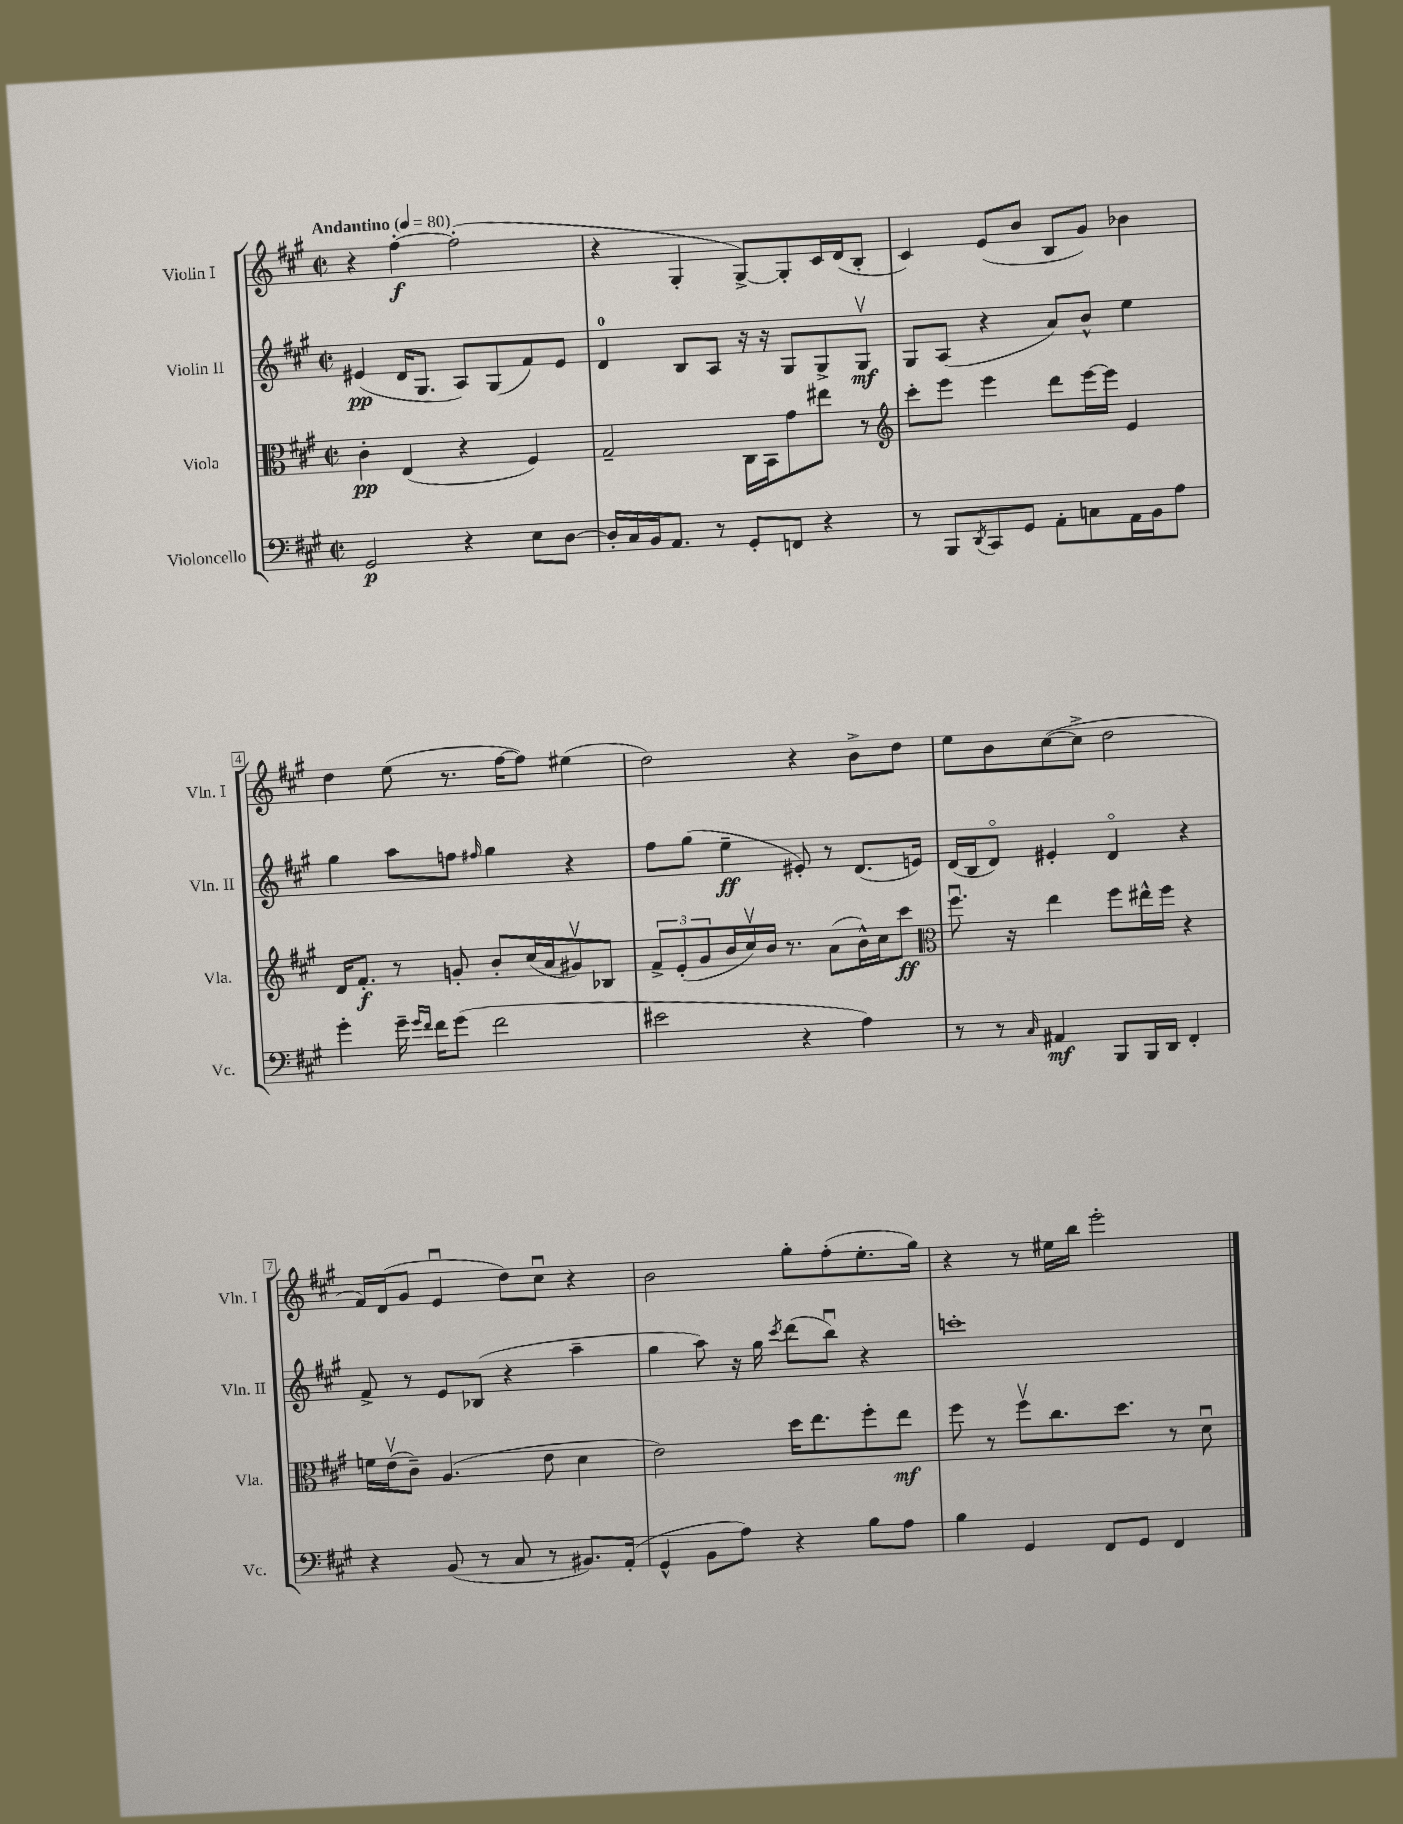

**kern	**dynam	**kern	**dynam	**kern	**dynam	**kern	**dynam
*part4	*part4	*part3	*part3	*part2	*part2	*part1	*part1
*staff4	*staff4	*staff3	*staff3	*staff2	*staff2	*staff1	*staff1
*I"Violoncello	*	*I"Viola	*	*I"Violin II	*	*I"Violin I	*
*I'Vc.	*	*I'Vla.	*	*I'Vln. II	*	*I'Vln. I	*
*clefF4	*	*clefC3	*	*clefG2	*	*clefG2	*
*k[f#c#g#]	*	*k[f#c#g#]	*	*k[f#c#g#]	*	*k[f#c#g#]	*
*M2/2	*	*M2/2	*	*M2/2	*	*M2/2	*
*met(c|)	*	*met(c|)	*	*met(c|)	*	*met(c|)	*
*MM80	*	*MM80	*	*MM80	*	*MM80	*
=1	=1	=1	=1	=1	=1	=1	=1
!	!	!	!	!	!	!LO:TX:a:B:t=Andantino	!
2GG#/	p	4c#'\	pp	(4e#X/	pp	4r	.
.	.	(4E/	.	16d/KL	.	[4ff#'\	f
.	.	.	.	8.G#/J	.	.	.
4r	.	4r	.	8A/L)	.	(2ff#'\]	.
.	.	.	.	(8G#/	.	.	.
8E\L	.	4F#/)	.	8f#/)	.	.	.
[8D\J	.	.	.	8e#/J	.	.	.
=2	=2	=2	=2	=2	=2	=2	=2
16D'/LL]	.	2G#~/	.	4d/	.	4r	.
16C#/	.	.	.	.	.	.	.
16BB/J	.	.	.	.	.	.	.
8.AA/J	.	.	.	.	.	.	.
.	.	.	.	8B/L	.	4G#'/	.
8r	.	.	.	8A/J	.	.	.
8GG#'/L	.	16C#\LL	.	16r	.	[8G#^/L)	.
.	.	16BB\J	.	16r	.	.	.
8FFn/J	.	8g#\	.	8G#/L	.	8G#'/]	.
4r	.	8ee#X\J	.	8G#^/	.	16c#/L	.
.	.	.	.	.	.	(16d/J	.
.	.	8r	.	8G#v/J	mf	8B'/J	.
=3	=3	=3	=3	=3	=3	=3	=3
*	*	*clefG2	*	*	*	*	*
8r	.	8ccc#'\L	.	8G#/L	.	4c#/)	.
8BBB/L	.	8eee\J	.	(8A/J	.	.	.
8qDD/	.	.	.	.	.	.	.
8CC#/	.	4eee\	.	4r	.	(8e/L	.
8GG#/J	.	.	.	.	.	8b/J	.
8AA'\L	.	8ddd\L	.	8a/L)	.	8B/L	.
8Cn\	.	[16eee\L	.	8b^^/J	.	8g#/J)	.
.	.	16eee\JJ]	.	.	.	.	.
16AA\L	.	4e/	.	4ee\	.	4b-X\	.
16BB\J	.	.	.	.	.	.	.
8A\J	.	.	.	.	.	.	.
!!LO:LB:g=z
=4	=4	=4	=4	=4	=4	=4	=4
4g#'\	.	16d/KL	.	4gg#\	.	4dd\	.
.	.	8.f#'/J	f	.	.	.	.
16g#~\	.	8r	.	8aa\L	.	(8ee\	.
16qqg#/LL	.	.	.	.	.	.	.
16qqf#/JJ	.	.	.	.	.	.	.
16f#\KL	.	.	.	.	.	.	.
(8g#\J	.	8gn'/	.	8ffn\J	.	8.r	.
.	.	.	.	16qqff#X/	.	.	.
2f#\	.	8b'/L	.	4gg#\	.	.	.
.	.	.	.	.	.	[16ff#\KL	.
.	.	(16cc#/L	.	.	.	8ff#\J])	.
.	.	16a/J	.	.	.	.	.
.	.	8g#Xv/)	.	4r	.	(4ee#X\	.
.	.	8B-X/J	.	.	.	.	.
=5	=5	=5	=5	=5	=5	=5	=5
2e#X\	.	12f#^/L	.	8ff#\L	.	2dd\)	.
.	.	(12e'/	.	.	.	.	.
.	.	.	.	(8gg#\J	.	.	.
.	.	12g#/	.	.	.	.	.
.	.	16b/L	.	4ee~\	ff	.	.
.	.	16cc#v/)	.	.	.	.	.
.	.	16b/JJ	.	.	.	.	.
.	.	8.r	.	.	.	.	.
4r	.	.	.	8e#X'/)	.	4r	.
.	.	(8a\L	.	8r	.	.	.
4A\)	.	16b^^\L)	.	(8.d/L	.	8b^\L	.
.	.	16cc#\J	.	.	.	.	.
.	.	8ccc#\J	ff	.	.	8dd\J	.
.	.	.	.	16en/Jk)	.	.	.
=6	=6	=6	=6	=6	=6	=6	=6
*	*	*clefC3	*	*	*	*	*
8r	.	8.ff#u\	.	(16d/LL	.	8ee\L	.
.	.	.	.	16B/J	.	.	.
8r	.	.	.	8d/J)	.	8b\	.
.	.	16r	.	.	.	.	.
16qqC#/	.	.	.	.	.	.	.
4AA#X/	mf	4ee\	.	4e#X'/	.	([8cc#\	.
.	.	.	.	.	.	8cc#^\J]	.
8BBB/L	.	8ff#\L	.	4d/	.	2dd\	.
16BBB/L	.	16ee#X^^\L	.	.	.	.	.
16DD/JJ	.	16ff#\JJ	.	.	.	.	.
4FF#'/	.	4r	.	4r	.	.	.
!!LO:LB:g=z
=7	=7	=7	=7	=7	=7	=7	=7
4r	.	16fn\LL	.	8f#^/	.	16f#/LL)	.
.	.	(16ev\J	.	.	.	(16d/J	.
.	.	8c#~\J)	.	8r	.	8g#/J	.
(8BB/	.	(4.A/	.	8e/L	.	4eu/	.
8r	.	.	.	(8B-X/J	.	.	.
8C#/	.	.	.	4r	.	8dd\L)	.
8r	.	8e\	.	.	.	8cc#u\J	.
8.BB#X/L)	.	4d\	.	4aa~\	.	4r	.
(16AA'/Jk	.	.	.	.	.	.	.
=8	=8	=8	=8	=8	=8	=8	=8
4GG#^^/	.	2e\)	.	4gg#\	.	2b\	.
8BB\L	.	.	.	8aa\)	.	.	.
8A\J)	.	.	.	16r	.	.	.
.	.	.	.	16gg#\	.	.	.
.	.	.	.	8qccc#/	.	.	.
4r	.	16dd\KL	.	(8ddd\L	.	8gg#'\L	.
.	.	8.ee\	.	.	.	.	.
.	.	.	.	8bbu\J)	.	(8ff#'\	.
8B\L	.	8ff#'\	.	4r	.	8.ee'\	.
8A\J	.	8ee\J	mf	.	.	.	.
.	.	.	.	.	.	16gg#\Jk)	.
=9	=9	=9	=9	=9	=9	=9	=9
4B\	.	8ff#\	.	1cccn'	.	4r	.
.	.	8r	.	.	.	.	.
4GG#/	.	8ff#v\L	.	.	.	8r	.
.	.	8.cc#\	.	.	.	16ee#X\LL	.
.	.	.	.	.	.	16bb\JJ	.
8FF#/L	.	.	.	.	.	2eee'\	.
.	.	8.dd\J	.	.	.	.	.
8GG#/J	.	.	.	.	.	.	.
4FF#/	.	8r	.	.	.	.	.
.	.	8du\	.	.	.	.	.
==	==	==	==	==	==	==	==
*-	*-	*-	*-	*-	*-	*-	*-
